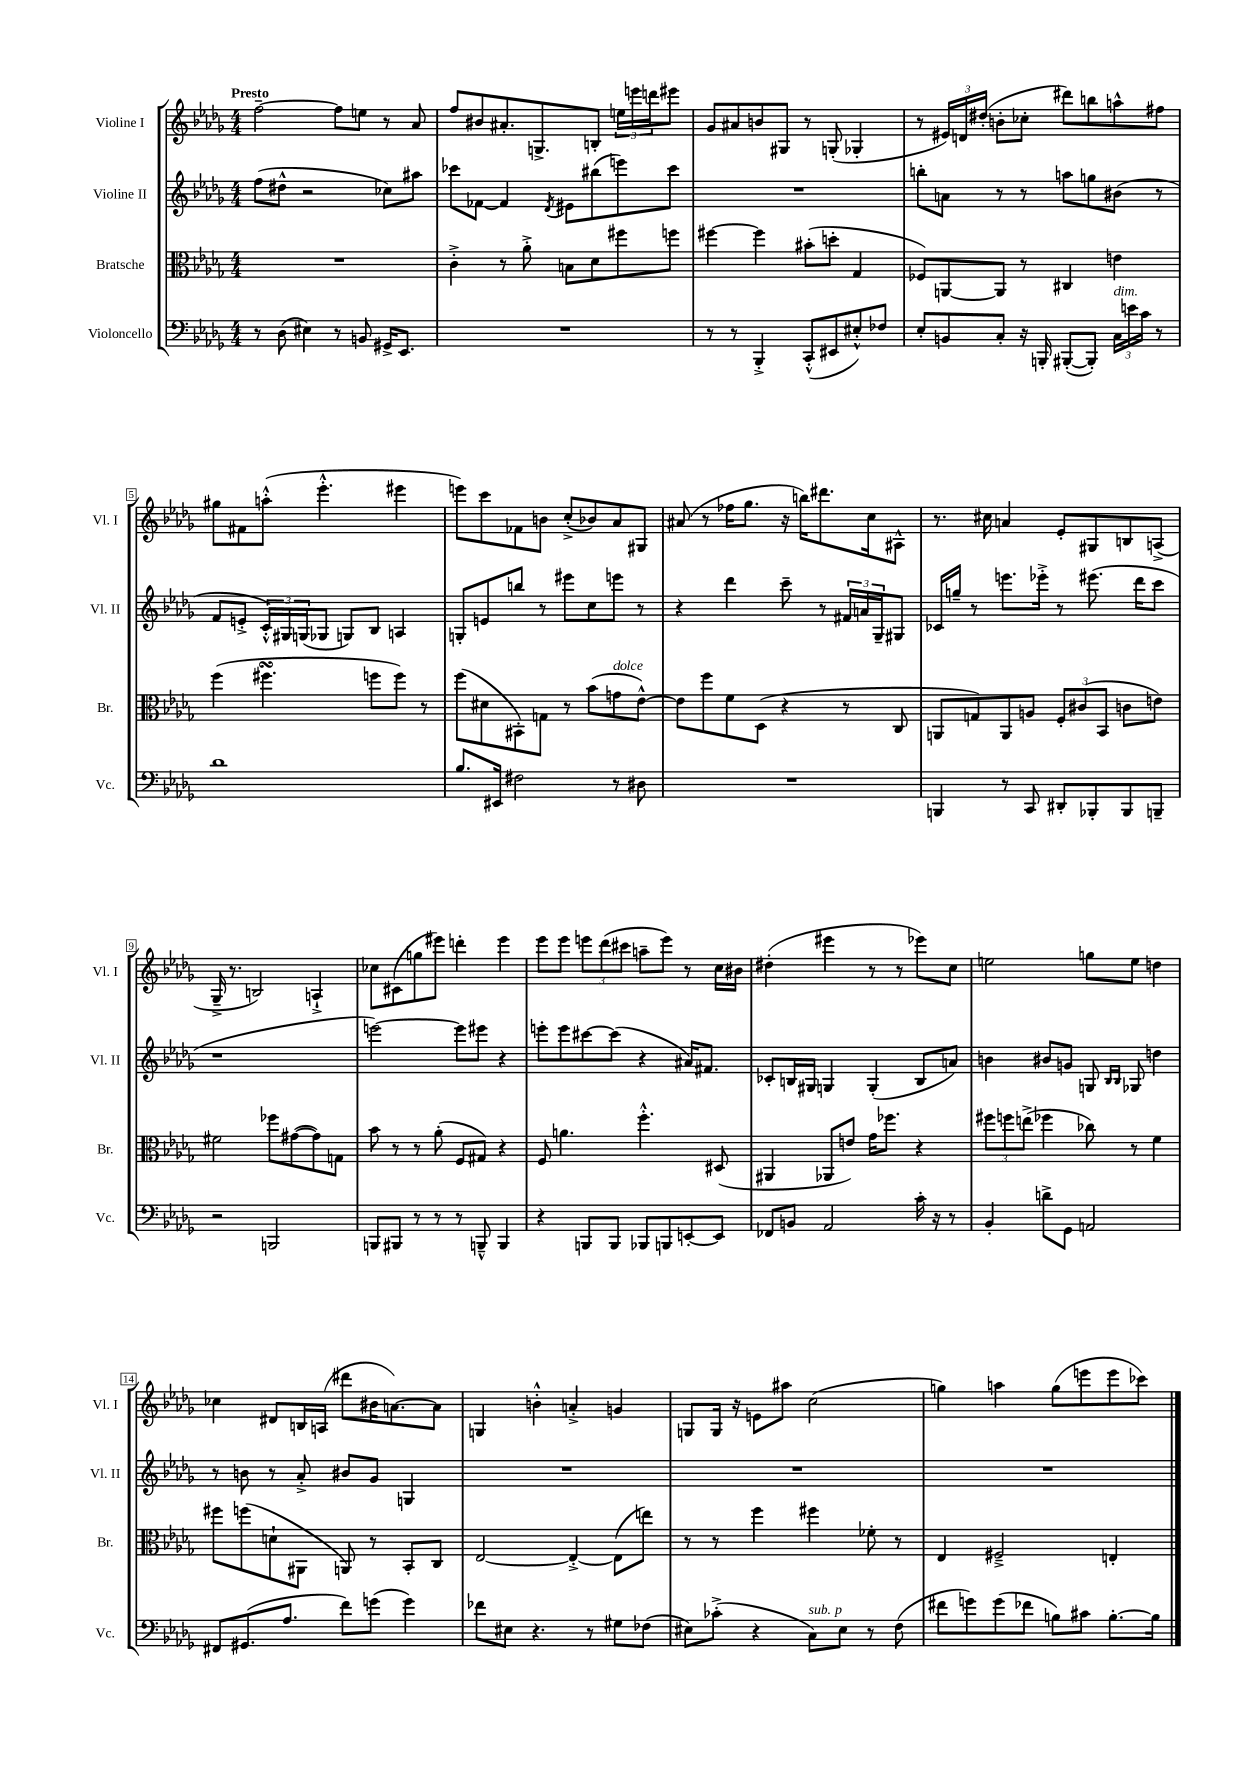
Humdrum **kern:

**kern	**kern	**kern	**kern
*part4	*part3	*part2	*part1
*staff4	*staff3	*staff2	*staff1
*I"Violoncello	*I"Bratsche	*I"Violine II	*I"Violine I
*I'Vc.	*I'Br.	*I'Vl. II	*I'Vl. I
*clefF4	*clefC3	*clefG2	*clefG2
*k[b-e-a-d-g-]	*k[b-e-a-d-g-]	*k[b-e-a-d-g-]	*k[b-e-a-d-g-]
*M4/4	*M4/4	*M4/4	*M4/4
=1	=1	=1	=1
!	!	!	!LO:TX:a:B:t=Presto
8r	1r	(8ff\L	[2ff~\
(8D-\	.	8dd#X^^\J	.
4E#X\)	.	2r	.
8r	.	.	8ff\L]
8BBn/	.	.	8een\J
16GG#X^/KL	.	8cc-X\L)	8r
8.EE-/J	.	.	.
.	.	8aa#X\J	8a-/
=2	=2	=2	=2
1r	4c'^\	8ccc-X\L	8ff/L
.	.	[8f-X\J	8b#X/
.	8r	4f-/]	8.a#X'/
.	8a-'^\	.	.
.	.	.	8.Gn^/
.	.	8qd-/	.
.	8Bn\L	8e#X\L	.
.	8d-\	(8bb#X\	8Bn'/J
.	8ff#X\	8eeen\)	24een\LL
.	.	.	24eeen\
.	.	.	24dddn\J
.	8ffn\J	8ccc-\J	8eee#X\J
=3	=3	=3	=3
8r	[4ff#X\	1r	8g-/L
8r	.	.	8a#X/
4BBB-'^/	4ff#\]	.	8bn/
.	.	.	8G#X/J
(8CC'^^/L	(8b#X'\L	.	8r
8EE#X/	8ddn'\J	.	(8Gn'/
8E#X'^^/)	4G-/	.	4G-X'/
8F-X/J	.	.	.
=4	=4	=4	=4
8E-'/L	8F-X/L)	8bbn'\L	8r
8BBn/	[8AAn/	8an\J	24e#X/LL)
.	.	.	24dn/
.	.	.	(24dd#X'/JJ
8C'/J	8AA/J]	8r	8bn'\L
16r	8r	8r	8cc-X'\J
16BBBn'/	.	.	.
([8BBB#X'/L	4C#X/	8aan\L	8ddd#X\L)
8BBB#'/J])	.	8ggn\	8bbn\
!LO:TX:a:i:t=dim.	!	!	!
24C\LL	4en\	(8b#X\J	8aan^^\
24en\	.	.	.
24c\JJ	.	.	.
8r	.	8r	8ff#X\J
!!LO:LB:g=z
=5	=5	=5	=5
1d-	(4ff\	8f/L	8gg#X\L
.	.	8en'^/J	8f#X\
.	4.ff#XsSsS\	24c'^^/LL)	(8aan'^^\J
.	.	24G#X/	.
.	.	(24Gn/J	.
.	.	8G-X/J	4.eee-'^^\
.	.	8Gn/L)	.
.	8ffn\L	8B-/J	.
.	8ff\J)	4An/	4eee#X\
.	8r	.	.
=6	=6	=6	=6
8.B-/L	(8ff\L	8Gn'/L	8eeen\L)
.	8d#X\	8en/	8ccc\
16EE#X/Jk	.	.	.
2F#X\	8BB#X'\)	8bbn/J	8f-X\
.	8Gn\J	8r	8bn\J
.	8r	8eee#X\L	(8cc'^/L
.	(8b-\L	8cc\	8b-X/)
!	!LO:TX:a:i:t=dolce	!	!
8r	8gn\	8eeen\J	8a-/
8D#X\	[8e-^^\J)	8r	8G#X/J
=7	=7	=7	=7
1r	8e-\L]	4r	(8a#X/
.	8ff\	.	8r
.	8f\	4ddd-\	16ff-X\KL
.	.	.	8.gg-\J
.	(8D-\J	.	.
.	4r	8ccc~\	16r
.	.	.	16bbn\KL)
.	.	8r	8.ddd#X\
.	8r	24f#X/LL	.
.	.	24an/	.
.	.	.	16cc\k
.	.	24G-~/J	.
.	8C/	8G#X/J	8A#X^^\J
=8	=8	=8	=8
4BBBn/	8AAn/L	16c-X/LL	8.r
.	.	16ggn~/JJ	.
.	8Gn/)	8r	.
.	.	.	16cc#X\
8r	8AA/	8.eeen\L	4an/
8CC/	8An/J	.	.
.	.	16eee-X'^\Jk	.
8DD#X'/L	12F'/L	8r	8e-'/L
.	(12c#X/	.	.
8BBB-X'/	.	(8.eee#X\	8G#X/
.	12BB-/J	.	.
8BBB-/	8cn\L	.	8Bn/
.	.	16ddd-\KL	.
8BBBn~/J	8en\J)	8ccc\J	(8An^/J
!!LO:LB:g=z
=9	=9	=9	=9
2r	2f#X\	1r	16G-~^/
.	.	.	8.r
.	.	.	2Bn/)
2BBBn/	8ff-X\L	.	.
.	([8g#X\	.	.
.	8g#\])	.	4An`^/
.	8Gn\J	.	.
=10	=10	=10	=10
8BBBn/L	8b-\	[2eeen\)	8cc-X\L
8BBB#X/J	8r	.	(8c#X\
8r	8r	.	8ggn\
8r	(8a-'\	.	8eee#X\J)
8r	8F/L	8eee\L]	4dddn'\
8BBBn~^^/	8G#X/J)	8eee#X\J	.
4BBB/	4r	4r	4eee#\
=11	=11	=11	=11
4r	8F/	8eeen'\L	8eee-\L
.	4.an\	8eee\	8eee-\J
8BBBn/L	.	[8ccc#X\	12eeen\L
.	.	.	(12ddd-\
8BBB/J	.	(8ccc#\J]	.
.	.	.	12ccc#X\J
8BBB-X/L	4.ff'^^\	4r	8aan~\L
8BBBn/	.	.	8eee\J)
[8EEn'/	.	16a#X/KL)	8r
.	.	8.f#X/J	.
8EE/J]	(8D#X/	.	16cc\LL
.	.	.	16b#X\JJ
=12	=12	=12	=12
8FF-X/L	4AA#X/	8c-X'/L	(4dd#X'\
8BBn/J	.	16Bn/L	.
.	.	16G#X/JJ	.
2AA-/	8AA-X/L	4Gn/	4eee#X\
.	8en/J)	.	.
.	16g-\KL	(4G'/	8r
.	8.ff-X\J	.	.
.	.	.	8r
16c'\	4r	8B/L	8eee-X\L)
16r	.	.	.
8r	.	8an/J)	8cc\J
=13	=13	=13	=13
4BB-'/	12ff#X\L	4bn\	2een\
.	12ffn\	.	.
.	(12een^\J	.	.
8dn^\L	4ff-X\	8b#X/L	.
8GG-\J	.	8gn/J	.
2AAn/	8cc-X\)	8Gn/	8ggn\L
.	.	16qqB-/LL	.
.	.	16qqB-/JJ	.
.	8r	8G-X/	8ee\J
.	4f\	4ddn\	4ddn\
!!LO:LB:g=z
=14	=14	=14	=14
8FF#X/L	8ff#X\L	8r	4cc-X\
(8.GG#X/	(8ffn\	8bn\	.
.	8dn`\	8r	8d#X/L
8.A-/J	.	.	.
.	8AA#X\J	8a-'^/	16Bn/L
.	.	.	(16An/JJ
8f\L)	8AAn/)	8b#X/L	8ddd#X\L
(8gn\J	8r	8g-/J	16b#X\K
.	.	.	[8.an\)
4g\)	8BB-'/L	4Gn/	.
.	8C/J	.	8a\J]
=15	=15	=15	=15
8f-X\L	[2E-/	1r	4Gn/
8E#X\J	.	.	.
4.r	.	.	4bn'^^\
.	4E-'^/_	.	4an'^/
8r	.	.	.
8G#X\L	(8E-\L]	.	4gn/
(8F-X\J	8een\J)	.	.
=16	=16	=16	=16
8E#X\L)	8r	1r	8Gn/L
(8c-X'^\J	8r	.	16G/Jk
.	.	.	16r
4r	4ff\	.	8en\L
.	.	.	8aa#X\J
!LO:TX:a:i:t=sub. p	!	!	!
8C\L)	4ff#X\	.	(2cc\
8E#\J	.	.	.
8r	8f-X'\	.	.
(8F\	8r	.	.
=17	=17	=17	=17
8f#X\L	4E-/	1r	4ggn\)
8gn\)	.	.	.
(8g\	2F#X~^/	.	4aan\
8f-X\J	.	.	.
8Bn\L)	.	.	(8gg\L
8c#X\J	.	.	8eeen\
[8.B'\L	4En'/	.	8eee\
.	.	.	8ccc-X\J)
16B\Jk]	.	.	.
==	==	==	==
*-	*-	*-	*-
